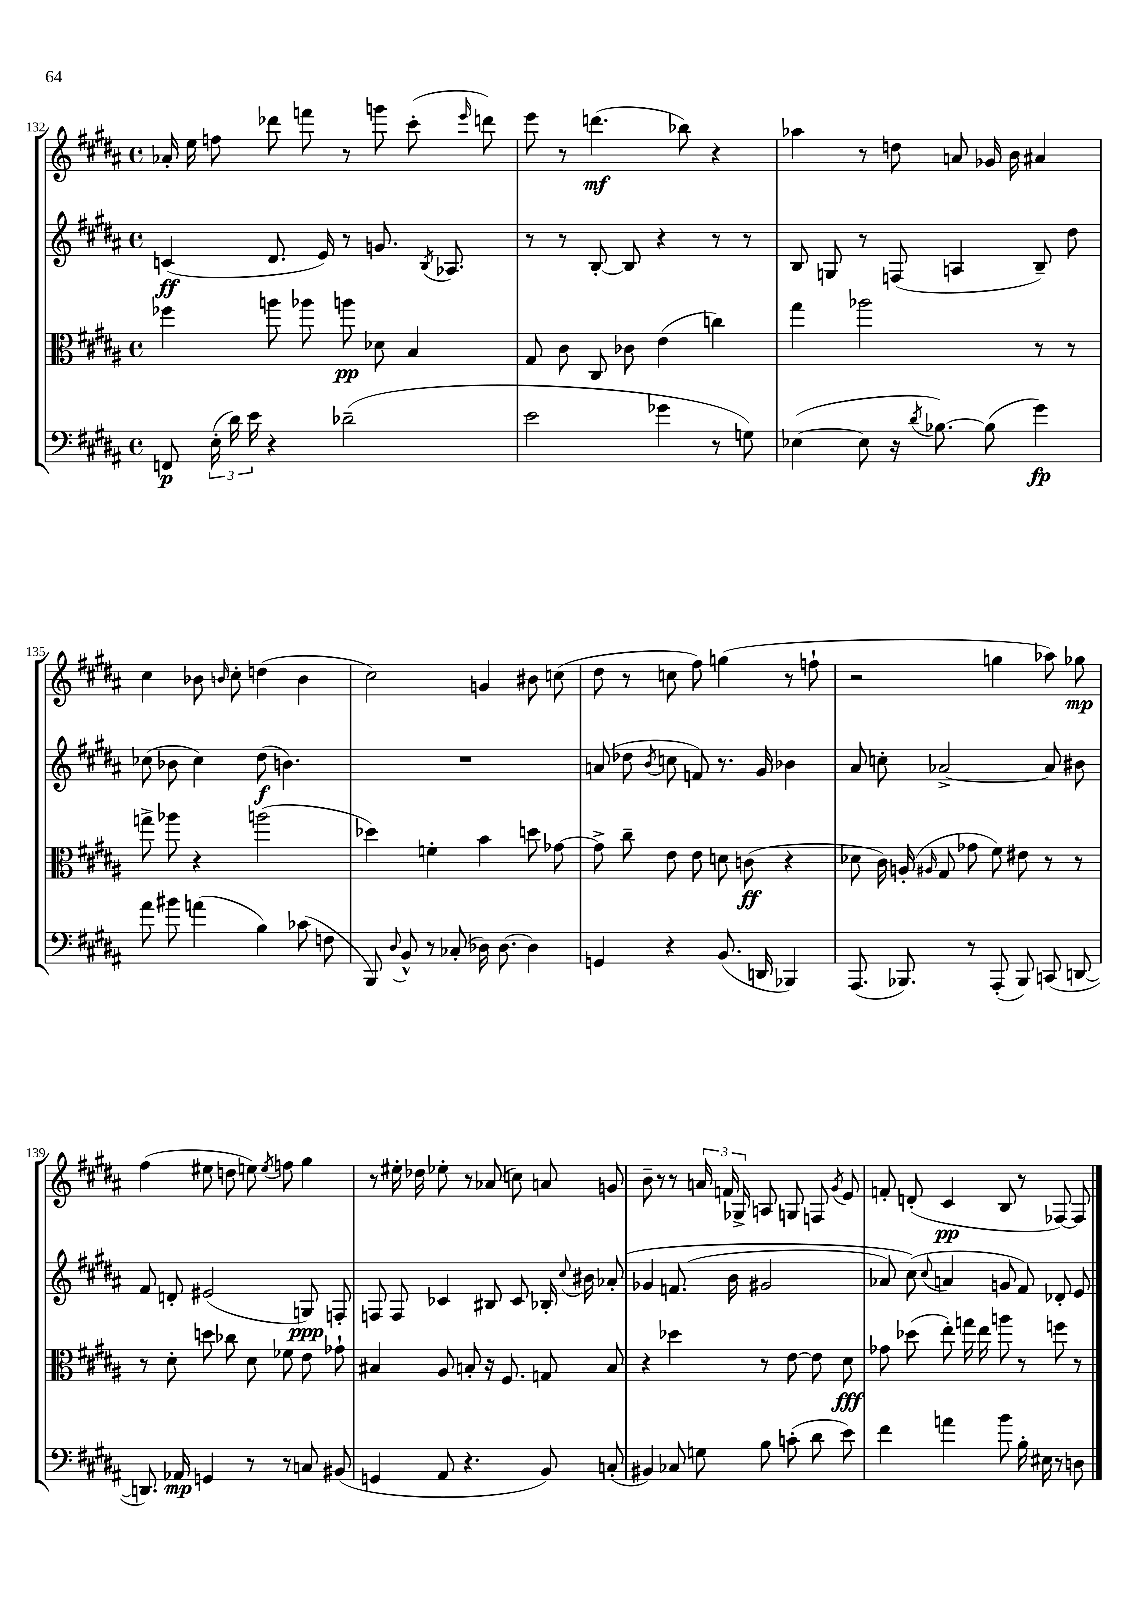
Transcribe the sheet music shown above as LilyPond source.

<<
\new StaffGroup <<
\new Staff = "s0" {
    \clef treble \key b \major \defaultTimeSignature \time 4/4
    \autoBeamOff aes'16-. e''16 f''8 des'''8 f'''8 r8 g'''8 cis'''8-.( \grace { e'''16 } d'''8) |
    e'''8 r8 d'''4.\mf( bes''8) r4 |
    aes''4 r8 d''8 a'8 ges'16 b'16 ais'4 |
    cis''4 bes'8 \grace { b'16 } cis''8-. d''4( b'4 |
    cis''2) g'4 bis'8 c''8( |
    dis''8 r8 c''8 fis''8) g''4( r8 f''8-! |
    r2 g''4 aes''8) ges''8\mp |
    fis''4( eis''8 d''8 e''8) \acciaccatura { e''8 } f''8 gis''4 |
    r8 eis''16-. des''16 ees''8-. r8 aes'8( c''8) a'8 g'8 |
    b'8-- r8 r8 \tuplet 3/2 { a'16 f'16 ges16-> } a8 g8 f8 \acciaccatura { gis'8 } e'8 |
    f'8-. d'8-.( cis'4\pp b8 r8 fes8~) fes8 \bar "|." |
}
\new Staff = "s1" {
    \clef treble \key b \major \defaultTimeSignature \time 4/4
    \autoBeamOff c'4\ff( dis'8. e'16) r8 g'8. \acciaccatura { b8 } aes8. |
    r8 r8 b8~-. b8 r4 r8 r8 |
    b8 g8 r8 f8( a4 b8--) dis''8 |
    ces''8( bes'8 ces''4) dis''8\f( b'4.) |
    R1 |
    a'8( des''8 \acciaccatura { b'8 } c''8 f'8) r8. gis'16 bes'4 |
    ais'8 c''8-. aes'2~-> aes'8 bis'8 |
    fis'8 d'8-. eis'2( g8\ppp) f8-. |
    f8 f8 ces'4 bis8 ces'8 bes16-. \appoggiatura { cis''8 } bis'16 aes'8-.\( |
    ges'4 f'8.( b'16 gis'2 |
    aes'8) cis''8(\) \appoggiatura { cis''8 } a'4 g'8 fis'8) des'8-. e'8 \bar "|." |
}
\new Staff = "s2" {
    \clef alto \key b \major \defaultTimeSignature \time 4/4
    \autoBeamOff fes''4 a''8 aes''8 a''8\pp des'8 b4 |
    gis8 cis'8 cis8 ces'8 e'4( c''4) |
    gis''4 aes''2 r8 r8 |
    g''8-> aes''8 r4 a''2( |
    des''4) f'4-. b'4 d''8 ges'8~ |
    ges'8-> cis''8-- e'8 e'8 d'8 c'8\ff( r4 |
    des'8 cis'16) a16-.( \grace { ais16 } gis8 ges'8 fis'8) eis'8 r8 r8 |
    r8 dis'8-. d''8 ces''8 dis'8 fes'8 e'8 ges'8-! |
    bis4 ais8 b8-. r16 fis8. g8 b8 |
    r4 des''4 r8 e'8~ e'8 dis'8\fff |
    ges'8 des''8( e''8-.) g''16 e''16 a''8 r8 f''8 r8 \bar "|." |
}
\new Staff = "s3" {
    \clef bass \key b \major \defaultTimeSignature \time 4/4
    \autoBeamOff f,8\p \tuplet 3/2 { e16-.( dis'16) e'16 } r4 des'2--( |
    e'2 ges'4 r8 g8) |
    ees4~( ees8 r16 \acciaccatura { dis'8 } bes8.~) bes8( gis'4\fp) |
    ais'8 bis'8 a'4( b4) ces'8( f8 |
    b,,8) \appoggiatura { dis8 } b,8-^ r8 ces8-.( des16) des8.~ des4 |
    g,4 r4 b,8.( d,16 bes,,4) |
    ais,,8.( bes,,8.) r8 ais,,8-.( bes,,8) c,8( d,8~ |
    d,8.) aes,16\mp g,4 r8 r8 c8 bis,8( |
    g,4 ais,8 r4. b,8) c8-.( |
    bis,4) ces8 g8 b8 c'8-.( dis'8 e'8) |
    fis'4 a'4 b'8 b16-. eis16 r8 d8 \bar "|." |
}
>>
>>
\layout { \context { \Score currentBarNumber = #132 } }
